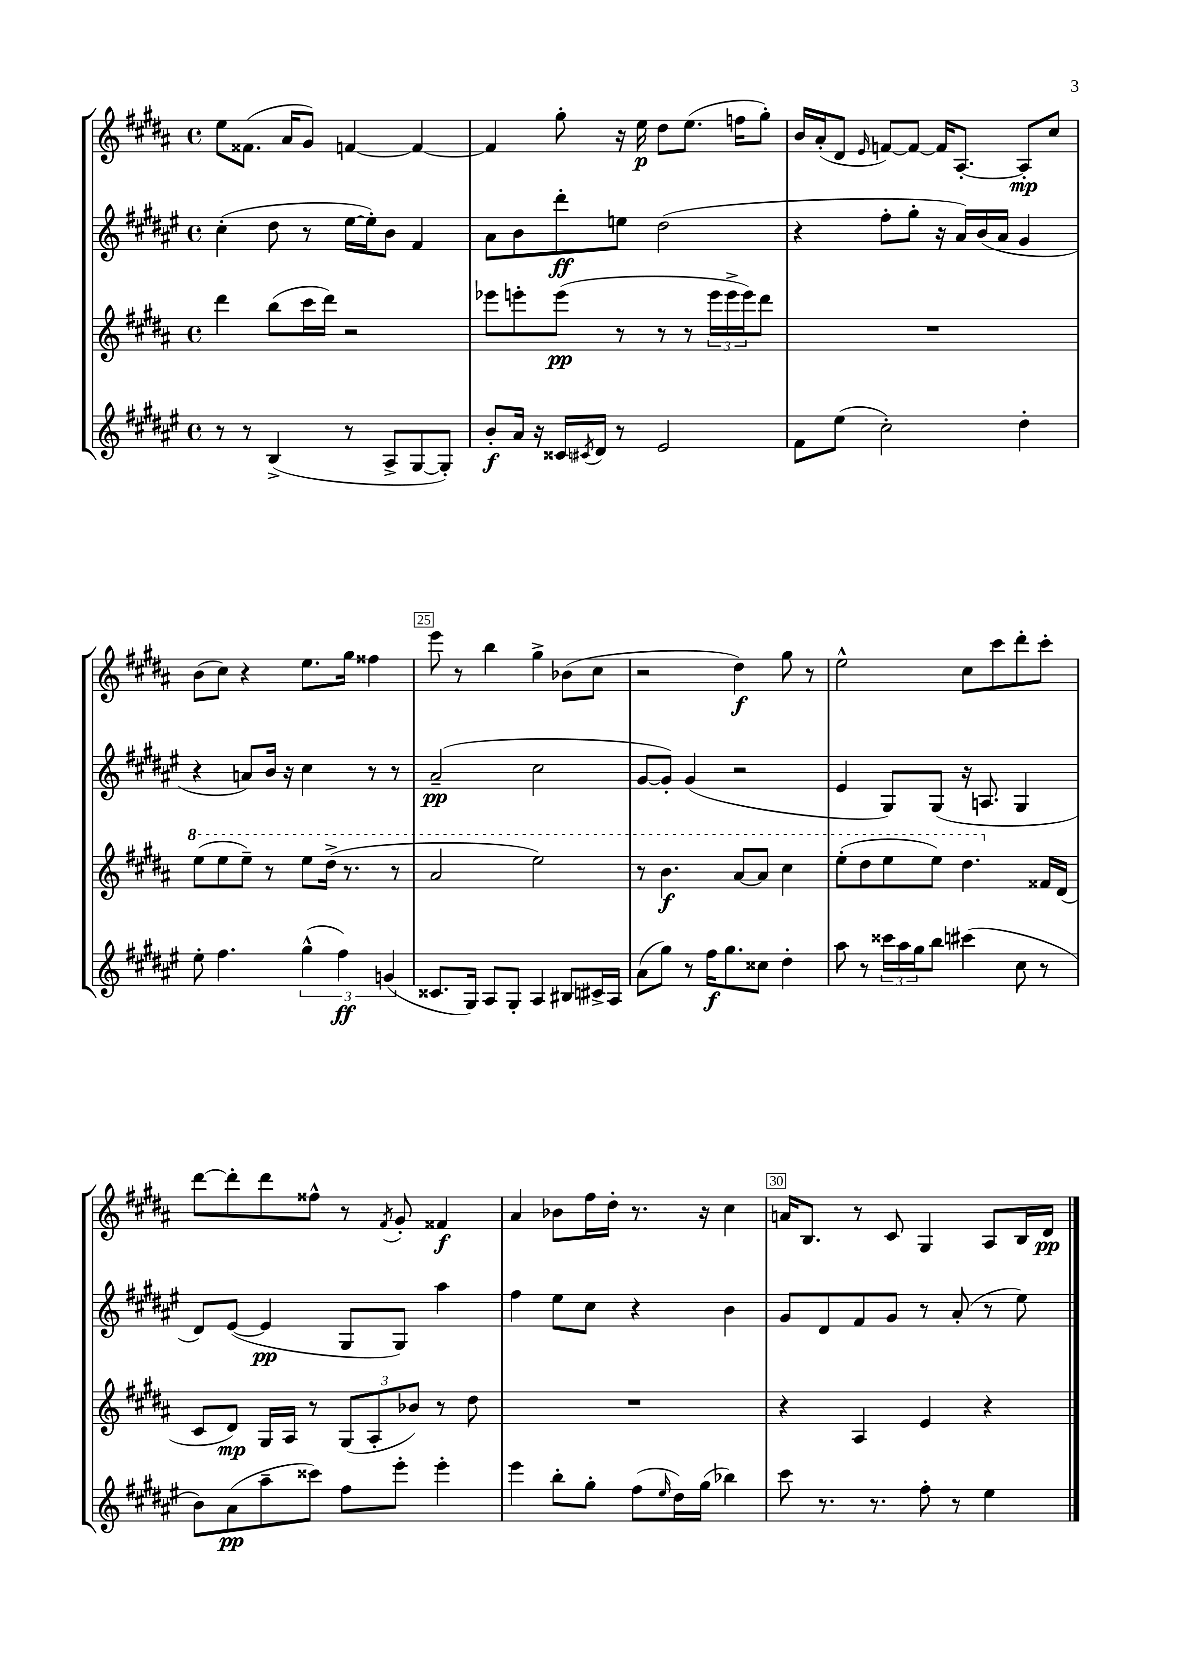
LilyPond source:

<<
\new StaffGroup <<
\new Staff = "s0" {
    \clef treble \key b \major \defaultTimeSignature \time 4/4
    e''8 fisis'8.( ais'16 gis'8) f'4~ f'4~ |
    f'4 gis''8-. r16 e''16\p dis''8 e''8.( f''16 gis''8-.) |
    b'16 ais'16-.( dis'8 \grace { e'16 } f'8~) f'8~ f'16 ais8.~-. ais8-.\mp cis''8 |
    b'8( cis''8) r4 e''8. gis''16 fisis''4 |
    e'''8 r8 b''4 gis''4-> bes'8( cis''8 |
    r2 dis''4\f) gis''8 r8 |
    e''2-^ cis''8 cis'''8 dis'''8-. cis'''8-. |
    dis'''8~ dis'''8-. dis'''8 fisis''8-^ r8 \acciaccatura { fis'8 } gis'8-. fisis'4\f |
    ais'4 bes'8 fis''16 dis''16-. r8. r16 cis''4 |
    a'16 b8. r8 cis'8 gis4 ais8 b16 dis'16\pp \bar "|." |
}
\new Staff = "s1" {
    \clef treble \key fis \major \defaultTimeSignature \time 4/4
    cis''4-.( dis''8 r8 eis''16~ eis''16-.) b'8 fis'4 |
    ais'8 b'8 dis'''8-.\ff e''8 dis''2( |
    r4 fis''8-. gis''8-. r16 ais'16) b'16( ais'16 gis'4 |
    r4 a'8) b'16 r16 cis''4 r8 r8 |
    ais'2--\pp( cis''2 |
    gis'8~ gis'8-.) gis'4( r2 |
    eis'4 gis8) gis8( r16 a8. gis4 |
    dis'8) eis'8~( eis'4\pp gis8 gis8) ais''4 |
    fis''4 eis''8 cis''8 r4 b'4 |
    gis'8 dis'8 fis'8 gis'8 r8 ais'8-.( r8 eis''8) \bar "|." |
}
\new Staff = "s2" {
    \clef treble \key b \major \defaultTimeSignature \time 4/4
    dis'''4 b''8( cis'''16 dis'''16) r2 |
    ees'''8 e'''8-. e'''8\pp( r8 r8 r8 \tuplet 3/2 { e'''16 e'''16-> e'''16) } dis'''8 |
    R1 |
    \ottava #1 e'''8( e'''8 e'''8--) r8 e'''8 dis'''16->( r8. r8 |
    ais''2 e'''2) |
    r8 b''4.\f ais''8~ ais''8 cis'''4 |
    e'''8-.( dis'''8 e'''8 e'''8) dis'''4. \ottava #0 fisis'16 dis'16( |
    cis'8 dis'8\mp) gis16 ais16 r8 \tuplet 3/2 { gis8( ais8-. bes'8) } r8 dis''8 |
    R1 |
    r4 ais4 e'4 r4 \bar "|." |
}
\new Staff = "s3" {
    \clef treble \key fis \major \defaultTimeSignature \time 4/4
    r8 r8 b4->( r8 ais8-> gis8~ gis8-.) |
    b'8-.\f ais'16 r16 cisis'16 \acciaccatura { cis'8 } dis'16 r8 eis'2 |
    fis'8 eis''8( cis''2-.) dis''4-. |
    eis''8-. fis''4. \tuplet 3/2 { gis''4-^( fis''4\ff) g'4( } |
    cisis'8. gis16) ais8 gis8-. ais4 bis8 cis'16-> ais16 |
    ais'8( gis''8) r8 fis''16\f gis''8. cisis''8 dis''4-. |
    ais''8 r8 \tuplet 3/2 { cisis'''16 ais''16 gis''16 } b''8 cis'''4( cis''8 r8 |
    b'8) ais'8\pp( ais''8-- cisis'''8) fis''8 eis'''8-. eis'''4-. |
    eis'''4 b''8-. gis''8-. fis''8( \grace { eis''16 } dis''16) gis''16( bes''4) |
    cis'''8 r8. r8. fis''8-. r8 eis''4 \bar "|." |
}
>>
>>
\layout { \context { \Score currentBarNumber = #21 \override BarNumber.break-visibility = ##(#f #t #t) barNumberVisibility = #(every-nth-bar-number-visible 5) \override BarNumber.stencil = #(make-stencil-boxer 0.1 0.3 ly:text-interface::print) } }
